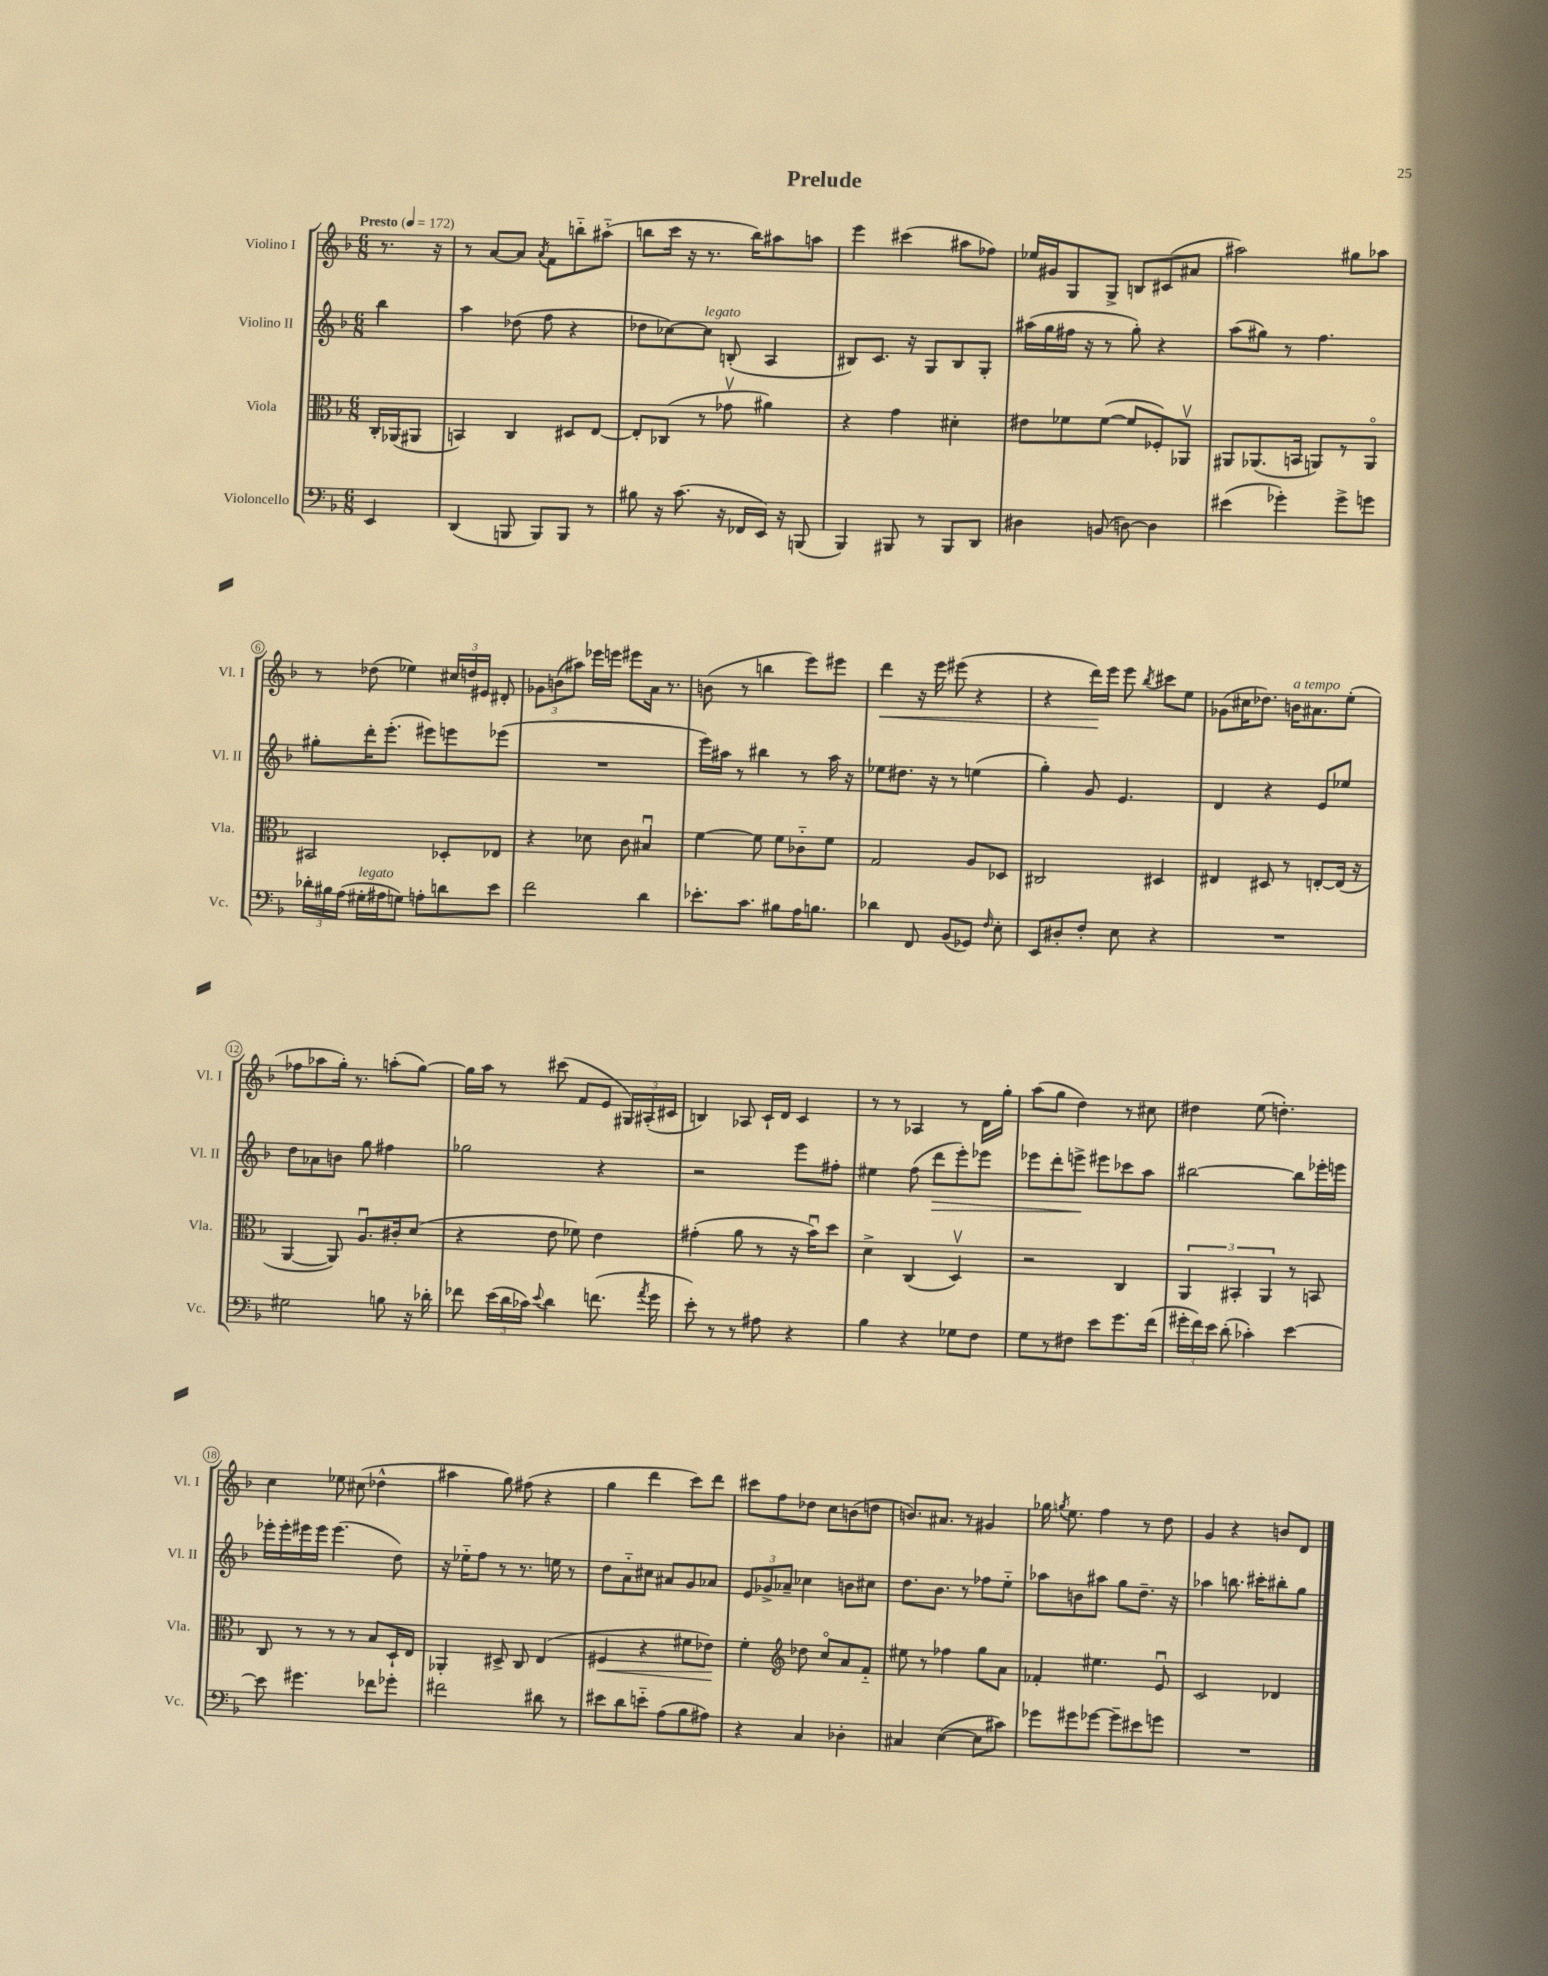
\header { title = "Prelude" }
<<
\new StaffGroup <<
\new Staff = "s0" \with { instrumentName = "Violino I" shortInstrumentName = "Vl. I" } {
    \clef treble \key f \major \numericTimeSignature \time 6/8 \partial 4 \tempo "Presto" 4 = 172
    \autoBeamOff r8. r16 |
    r8 a'8[~ a'8] \acciaccatura { a'8 } f'8[ b''8-_ ais''8]-_( |
    b''8[ c'''16] r16 r8. b''16[) ais''8 a''8] |
    e'''4 cis'''4( ais''8[ fes''8]) |
    ees''16[ gis'16 g8 g8]-> b8[ cis'8( ais'8] |
    ais''2) gis''8[ aes''8] |
    r8 des''8( ees''4) \tuplet 3/2 { cis''16[ d''16 eis'16] } dis'8-. |
    \tuplet 3/2 { ges'8[ b'8( ais''8]) } ees'''16[ e'''16] eis'''8[ a'16] r8. |
    b'8( r8 b''4 e'''8[) eis'''8] |
    d'''4\< r16 e'''16 eis'''8( r4 |
    r4 d'''16[\!) e'''16] e'''8 \acciaccatura { bes''8 } cis'''8[ e''8] |
    ges'8[( cis''16 des''8.]) b'16[^\markup { \italic "a tempo" } ais'8. e''8]-.( |
    fes''8[ aes''8 g''16]-.) r8. a''8[-.( g''8]~) |
    g''16[ a''16] r8 cis'''8( f'8[ e'8] \tuplet 3/2 { gis16[) ais16-.( cis'16] } |
    b4) aes8 c'16[-! d'16] c'4 |
    r8 r8 aes4 r8 d'16[ g''16]-. |
    a''8[( g''8] d''4) r8 cis''8 |
    dis''4 e''8( d''4.-.) |
    c''4 ees''8 cis''8( des''4-^ |
    ais''4 g''8) fis''8( r4 |
    g''4 d'''4 c'''8[) d'''8] |
    cis'''8[ f''8 des''8] c''8[ b'8( d''8] |
    b'8.[) ais'8.] r8 gis'4 |
    ges''16 \acciaccatura { g''8 } e''8. f''4 r8 d''8 |
    g'4 r4 b'8[ d'8] \bar "|." |
}
\new Staff = "s1" \with { instrumentName = "Violino II" shortInstrumentName = "Vl. II" } {
    \clef treble \key f \major \numericTimeSignature \time 6/8 \partial 4
    \autoBeamOff bes''4 |
    a''4 des''8( f''8 r4 |
    des''8[ ces''8~) ces''8]^\markup { \italic "legato" } b8-.( a4 |
    bis8[) c'8.] r16 g8[ bis8 g8]-. |
    ais''16[( g''16 fis''16] r16 r8 g''8-.) r4 |
    a''8[( gis''8]) r8 f''4. |
    gis''8[-. d'''16-. e'''8.]-.( eis'''8[) e'''8 ees'''8]( |
    R2. |
    e'''16[) ais''16] r8 bis''4 r8 ais''16 r16 |
    ees''8[ dis''8.] r16 r8 e''4( |
    g''4-.) g'8 e'4. |
    d'4 r4 e'8[ ees''8] |
    d''8[ aes'8 b'8] g''8 fis''4 |
    ges''2 r4 |
    r2 e'''8[ fis''8]-. |
    eis''4 f''8( d'''8[\> e'''8-.) ees'''8] |
    ees'''8[ d'''8-. e'''8]->\! eis'''8[ ces'''8 a''8] |
    bis''2~ bis''8[ ees'''16-. e'''16] |
    ees'''16[-. ees'''16-. eis'''16 eis'''16] eis'''4.( d''8) |
    r16 ees''16[-_ f''8] r8 r8. e''16 r8 |
    d''8[ a'8-_ cis''8] ais'8[ g'8 aes'8] |
    \tuplet 3/2 { e'8[ ges'8-> aes'8]-- } ces''4 b'8[ cis''8] |
    d''8.[ bes'8.] r8 fes''8[ e''8]-_ |
    aes''8[ b'8 ais''8] g''8[ d''8.]-- r16 |
    aes''4 b''8. cis'''16[-. bis''8-. g''8] \bar "|." |
}
\new Staff = "s2" \with { instrumentName = "Viola" shortInstrumentName = "Vla." } {
    \clef alto \key f \major \numericTimeSignature \time 6/8 \partial 4
    \autoBeamOff c16[-. aes,16( ais,8] |
    b,4) c4 dis8[ e8]~ |
    e8[-. ces8]( r8 ges'8\upbow ais'4) |
    r4 g'4 dis'4-. |
    eis'8[ fes'8 fes'8]~( fes'8[ fes8-.) aes,8]\upbow |
    ais,8[ aes,8.( b,16] a,8[) r8 a,8]\flageolet |
    bis,2 des8[-. ees8] |
    r4 des'8 c'8 bis4\downbow |
    f'4~ f'8 f'8[ ces'8-_ f'8] |
    g2 a8[ des8] |
    cis2 dis4 |
    eis4 dis8 r8 e8[~-. e16]( r16 |
    a,4~ a,8) a8.[\downbow cis'16-. d'8]( |
    r4 e'8 fes'8) e'4 |
    gis'4-.( a'8 r8 r16 bes'16[\downbow) d''8] |
    d'4-> c4( d4\upbow) |
    r2 c4 |
    \tuplet 3/2 { a,4 bis,4-. a,4 } r8 b,8 |
    c8 r8 r8 r8 bes8[ d16-! e16] |
    aes,4-. dis8-> c8 e4( |
    fis4\< r4 fis'8[ ees'8]\!) |
    f'4-. \clef treble des''8 c''8[\flageolet a'8 f'8]-_ |
    eis''8 r8 fes''4 g''8[ a'8] |
    fes'4-. eis''4. e'8\downbow |
    c'2 des'4 \bar "|." |
}
\new Staff = "s3" \with { instrumentName = "Violoncello" shortInstrumentName = "Vc." } {
    \clef bass \key f \major \numericTimeSignature \time 6/8 \partial 4
    \autoBeamOff e,4 |
    d,4( b,,8 b,,8[) b,,8] r8 |
    bis8 r16 c'8.( r16 fes,16[ e,16]) r16 b,,8( |
    bes,,4) bis,,8 r8 bis,,8[ d,8] |
    dis4 b,8( d8~) d4 |
    eis'4( ges'4-.) ges'8[-> g'8] |
    \tuplet 3/2 { des'16[-. bis16 a16]( } gis16[-.^\markup { \italic "legato" } ais16 g8]) a8[-. d'8 e'8] |
    f'2 d'4 |
    ees'8.[-. c'8.] bis8[ a16 b8.] |
    des'4 f,8 bes,8[( ges,8]) \grace { f16 } e8-. |
    e,8[ dis8-. f8]-. e8 r4 |
    R2. |
    gis2 b8 r16 des'16-. |
    fes'8 \tuplet 3/2 { e'16[( d'16 ces'16]) } \appoggiatura { e'8 } d'4 f'8.( \acciaccatura { a'8 } g'16 |
    e'8-.) r8 r8 ais8 r4 |
    bes4 r4 ges8[ f8] |
    g8[ r8 fis8] e'8[ g'8. f'16]( |
    \tuplet 3/2 { gis'16[-. f'16) e'16] } d'8-.( ces'4-.) e'4~ |
    e'8 gis'4. fes'8[ ges'8]-. |
    fis'2 dis'8 r8 |
    eis'8[ d'8 e'8]-_ a8[( bes8 ais8]) |
    r4 c4 des4-. |
    cis4 e4~( e8[ cis'8]) |
    ges'8[ gis'8 ges'8]~ ges'8[-- eis'8 g'8] |
    R2. \bar "|." |
}
>>
>>
\layout { \context { \Score \override BarNumber.stencil = #(make-stencil-circler 0.1 0.3 ly:text-interface::print) } }
